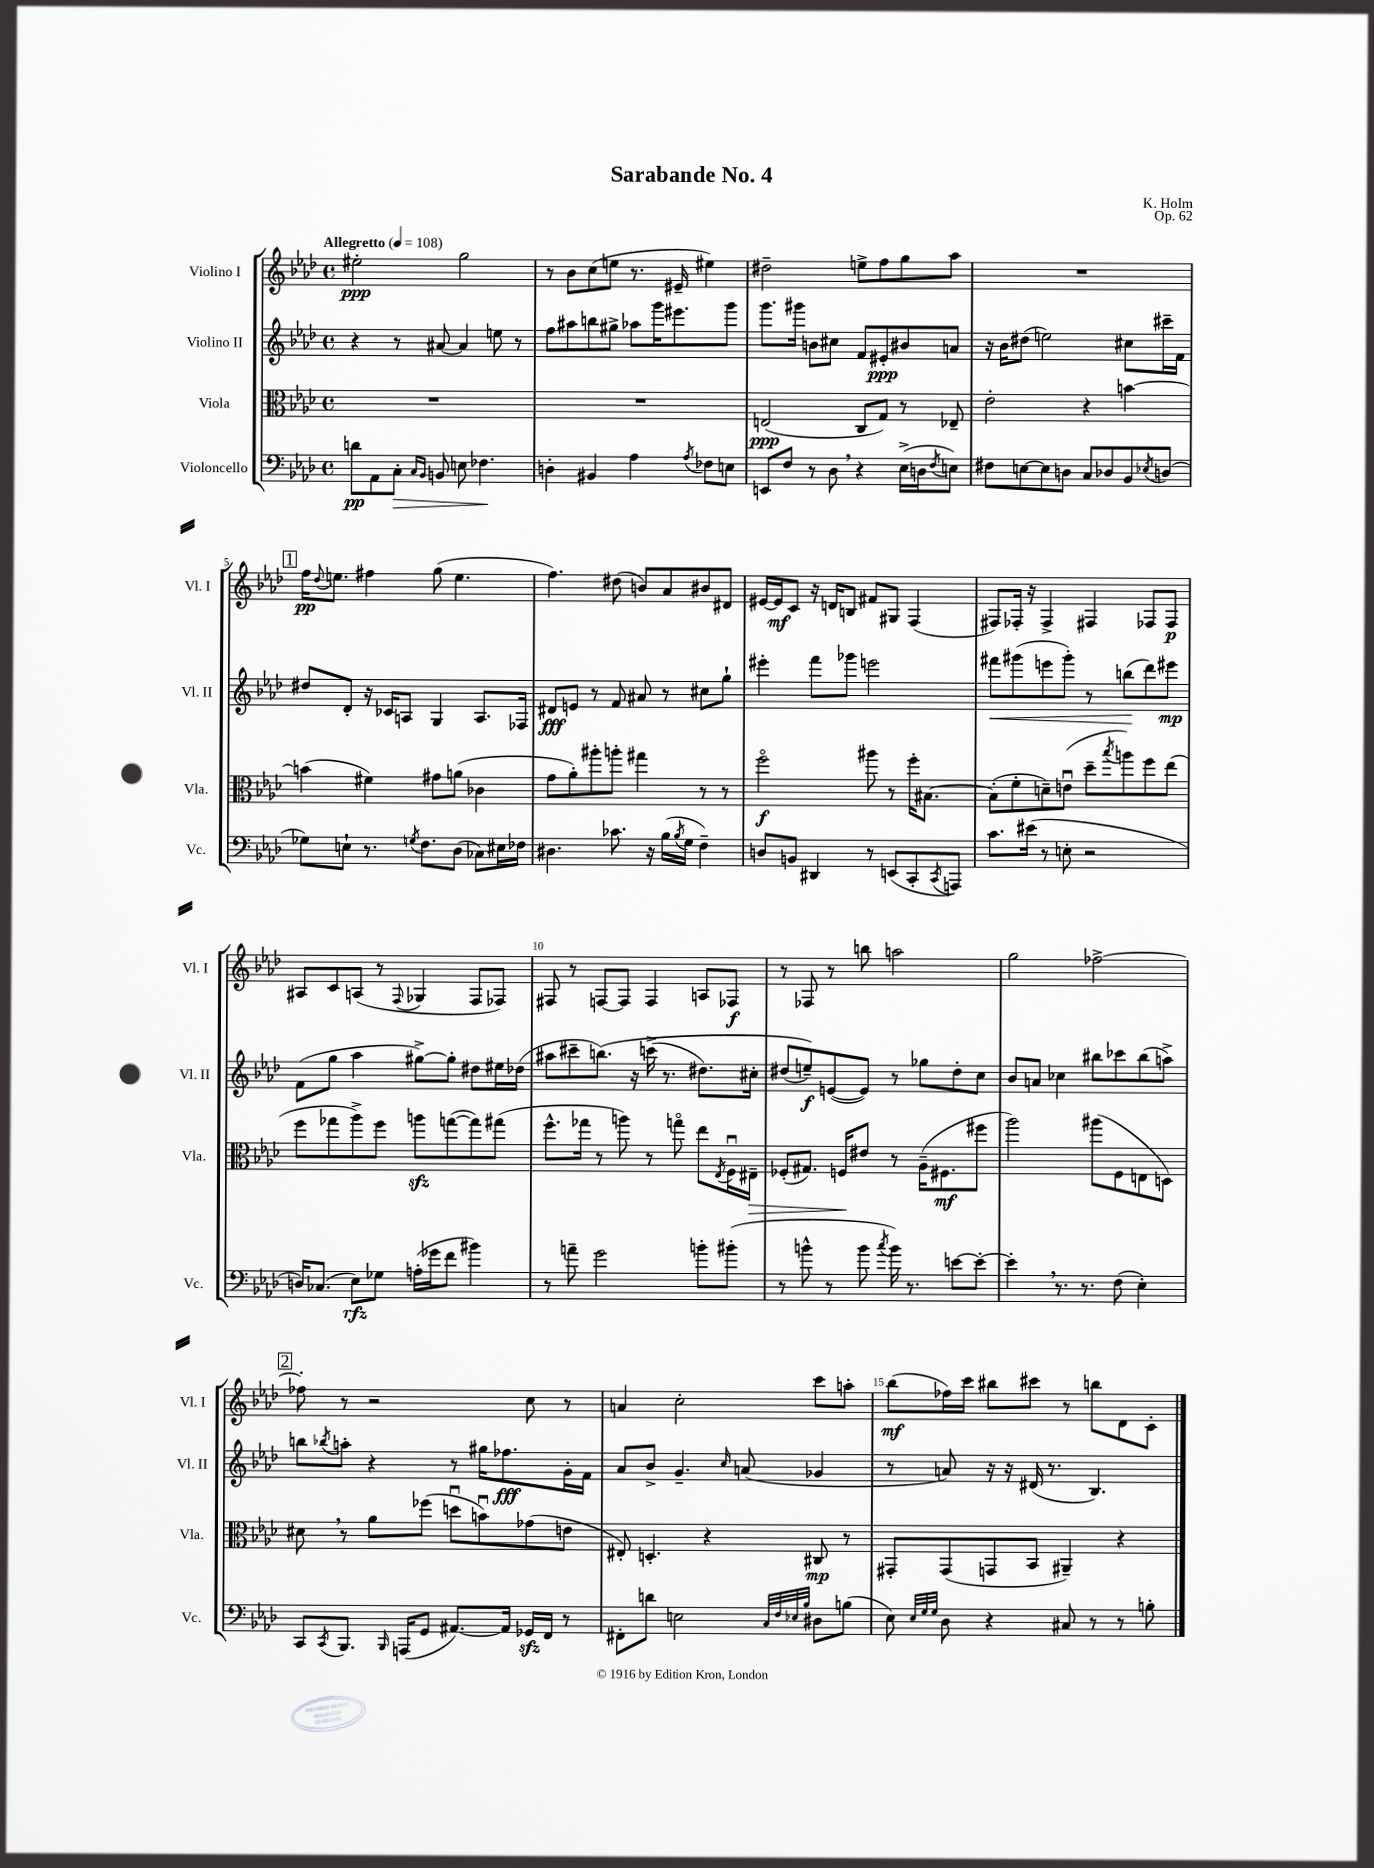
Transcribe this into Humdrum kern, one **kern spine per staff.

**kern	**kern	**kern	**kern
*staff4	*staff3	*staff2	*staff1
*clefF4	*clefC3	*clefG2	*clefG2
*k[b-e-a-d-]	*k[b-e-a-d-]	*k[b-e-a-d-]	*k[b-e-a-d-]
*M4/4	*M4/4	*M4/4	*M4/4
*met(c)	*met(c)	*met(c)	*met(c)
*MM108	*MM108	*MM108	*MM108
8d	1r	4r	2ee#'
8AA-	.	.	.
8C'	.	8r	.
16qqC	.	.	.
16qqBB-	.	.	.
8BB	.	[8a#	.
8E	.	4a#]	2gg
4.F-	.	.	.
.	.	8ee	.
.	.	8r	.
=	=	=	=
4D'	1r	8ff	8r
.	.	8aa#	8b-
4BB#	.	8bb	(8cc
.	.	8gg#^	8ee
4A-	.	8aa-	8.r
.	.	16ggg	.
.	.	8.eee#	16e#~
8qA-	.	.	.
8F-	.	.	4ee#)
8E	.	8ggg	.
=	=	=	=
8EE	(2E	8.ggg	2dd#~
8F	.	.	.
.	.	16ggg#	.
8r	.	8b	.
8D-	.	8cc#	.
4r	8C	8f	8ee^
.	8G)	8e#'	8ff
(16E-^	8r	8b#	8gg
16D	.	.	.
8qF	.	.	.
8E)	8E-~	8a	8aa-
=	=	=	=
8F#	2e-'	16r	1r
.	.	16b-	.
[8E	.	(8dd#	.
8E]	.	2ee)	.
8D	.	.	.
8C	4r	.	.
8D-	.	.	.
8BB-	[4b	8cc#	.
8qE-	.	.	.
(8D	.	16ccc#~	.
.	.	16f	.
=	=	=	=
8G-)	(4b]	8dd#	16ff
.	.	.	8qqdd-
.	.	.	8.ee
8E`	.	8d-'	.
8.r	4f#)	16r	4ff#
.	.	16c-	.
.	.	8A	.
8qG	.	.	.
8.F	.	.	.
.	8g#	4G	(8gg
(8D-	(8a	.	4.ee
8C-)	4c-	8.A	.
16E#	.	.	.
16F-	.	16F-	.
=	=	=	=
4.D#	8g	8d#	4.ff)
.	8a-')	8e	.
.	8aa#'	8r	.
8.c-	8aa'	8f	(8dd#
.	4gg#	8a#	8b)
16r	.	.	.
(16B-	.	8r	8a-
8qB-	.	.	.
16G	.	.	.
4F~)	8r	8cc#	8b#
.	8r	8gg`	8d#
=	=	=	=
8D	2ffo	4eee#'	[16e#
.	.	.	16e#]
8BB	.	.	8c
4DD#	.	8fff	16r
.	.	.	16d
.	.	8ggg-	8B
8r	8aa#	2eee	8f#
(8EE	8r	.	8G#
8CC'	16ff'	.	(4F
.	[8.B#	.	.
8qCC	.	.	.
8AAA)	.	.	.
=	=	=	=
8.c	(8B#']	8fff#	8F#)
.	8f'	(8ggg#	16F-'
(16e#	.	.	16r
8r	8d~)	8eee	4F-^
8E'	(8eu	8ggg#')	.
2r	8dd-~	8r	4F#
.	8qbb-	.	.
.	8aa)	(8bb	.
.	8ff	8ddd-)	8F-
.	(8ee-	8eee#	8F-
=	=	=	=
16D)	8ff	(8f	8A#
(8.C-	.	.	.
.	8gg-	8gg	8c
8E-)	8aa-^)	4aa-	(8A
8G-	8ff	.	8r
.	.	.	8qqF
(16A'	8aa	[8gg#^)	4G-
16g-	.	.	.
8f	([8gg	8gg#']	.
4b#)	8gg])	8dd#	8F
.	(8gg#	16ee#	8F-)
.	.	(16dd-	.
=	=	=	=
8r	8.ff^^	8aa#	8F#
8a~	.	8ccc#~	8r
.	16gg-	.	.
2g	8r	&(8.bb)	[8F
.	8aa)	.	8F]
.	.	16r	.
.	8r	(16ccc^	4F
.	.	8.r	.
.	8ggo	.	.
8b'	8ee-	8.dd#)	8A
.	8qE-	.	.
(8b#'	16Fu	.	8F-
.	16E#~	16cc#'	.
=	=	=	=
8r	(8F-'	(8dd#	8r
8b^^	8.G#)	8ee~)&)	8F-
8r	.	([8e	8r
.	16F	.	.
8b	8e#	8e])	8bb
8qcc	.	.	.
16b)	8r	8r	2aa
8.r	.	.	.
.	(16A-~	8gg-	.
.	8.F#	.	.
[8e	.	8dd#'	.
8e'_	8ff#	8cc	.
=	=	=	=
4e']	2aa-)	8b-	2gg
.	.	8a	.
8.r	.	4cc-	.
8.r	.	.	.
.	(8aa#	8bb#	[2ff-^
(8F	8F	8ccc-	.
4E-')	8E	(8bb#	.
.	8D)	8aa^)	.
=	=	=	=
8CC	8d#	8bb	8ff-']
8qCC	.	8qbb-	.
8.BBB-	8r	8aa'	8r
.	8a-	4r	2r
16qqBBB-	.	.	.
(16AAA	.	.	.
8GG	(8ff-	.	.
[8.AA#)	8ddu	8r	.
.	8bu)	16gg#	.
16AA#]	.	8.ff-	.
16GG-	(8g-	.	8cc
16FF	.	.	.
8r	8e	16g'	8r
.	.	16f	.
=	=	=	=
8FF#'	8E#')	8a-	4a
8d	4.D'	8b-^	.
2E	.	4.g~	2cc'
.	4r	.	.
.	.	16qqcc	.
.	.	(8a	.
32qqC	.	.	.
32qqF	.	.	.
32qqE-	.	.	.
32qqB-	.	.	.
8D#	8C#	4g-	8ccc
(8B	8r	.	8aa'
=	=	=	=
8E-)	8GG#'	8r	(8bb-
32qqE-	.	.	.
32qqG	.	.	.
32qqG	.	.	.
8D-	(8GG#	8a)	16ff-)
.	.	.	16ccc
4r	8GG	16r	8bb#
.	.	16r	.
.	8BB-	(16d#	8ccc#
.	.	8.r	.
8C#	4AA#~)	.	8r
8r	.	4.B-)	8bb
8r	4r	.	8d-
8B'	.	.	8c'
==	==	==	==
*-	*-	*-	*-
